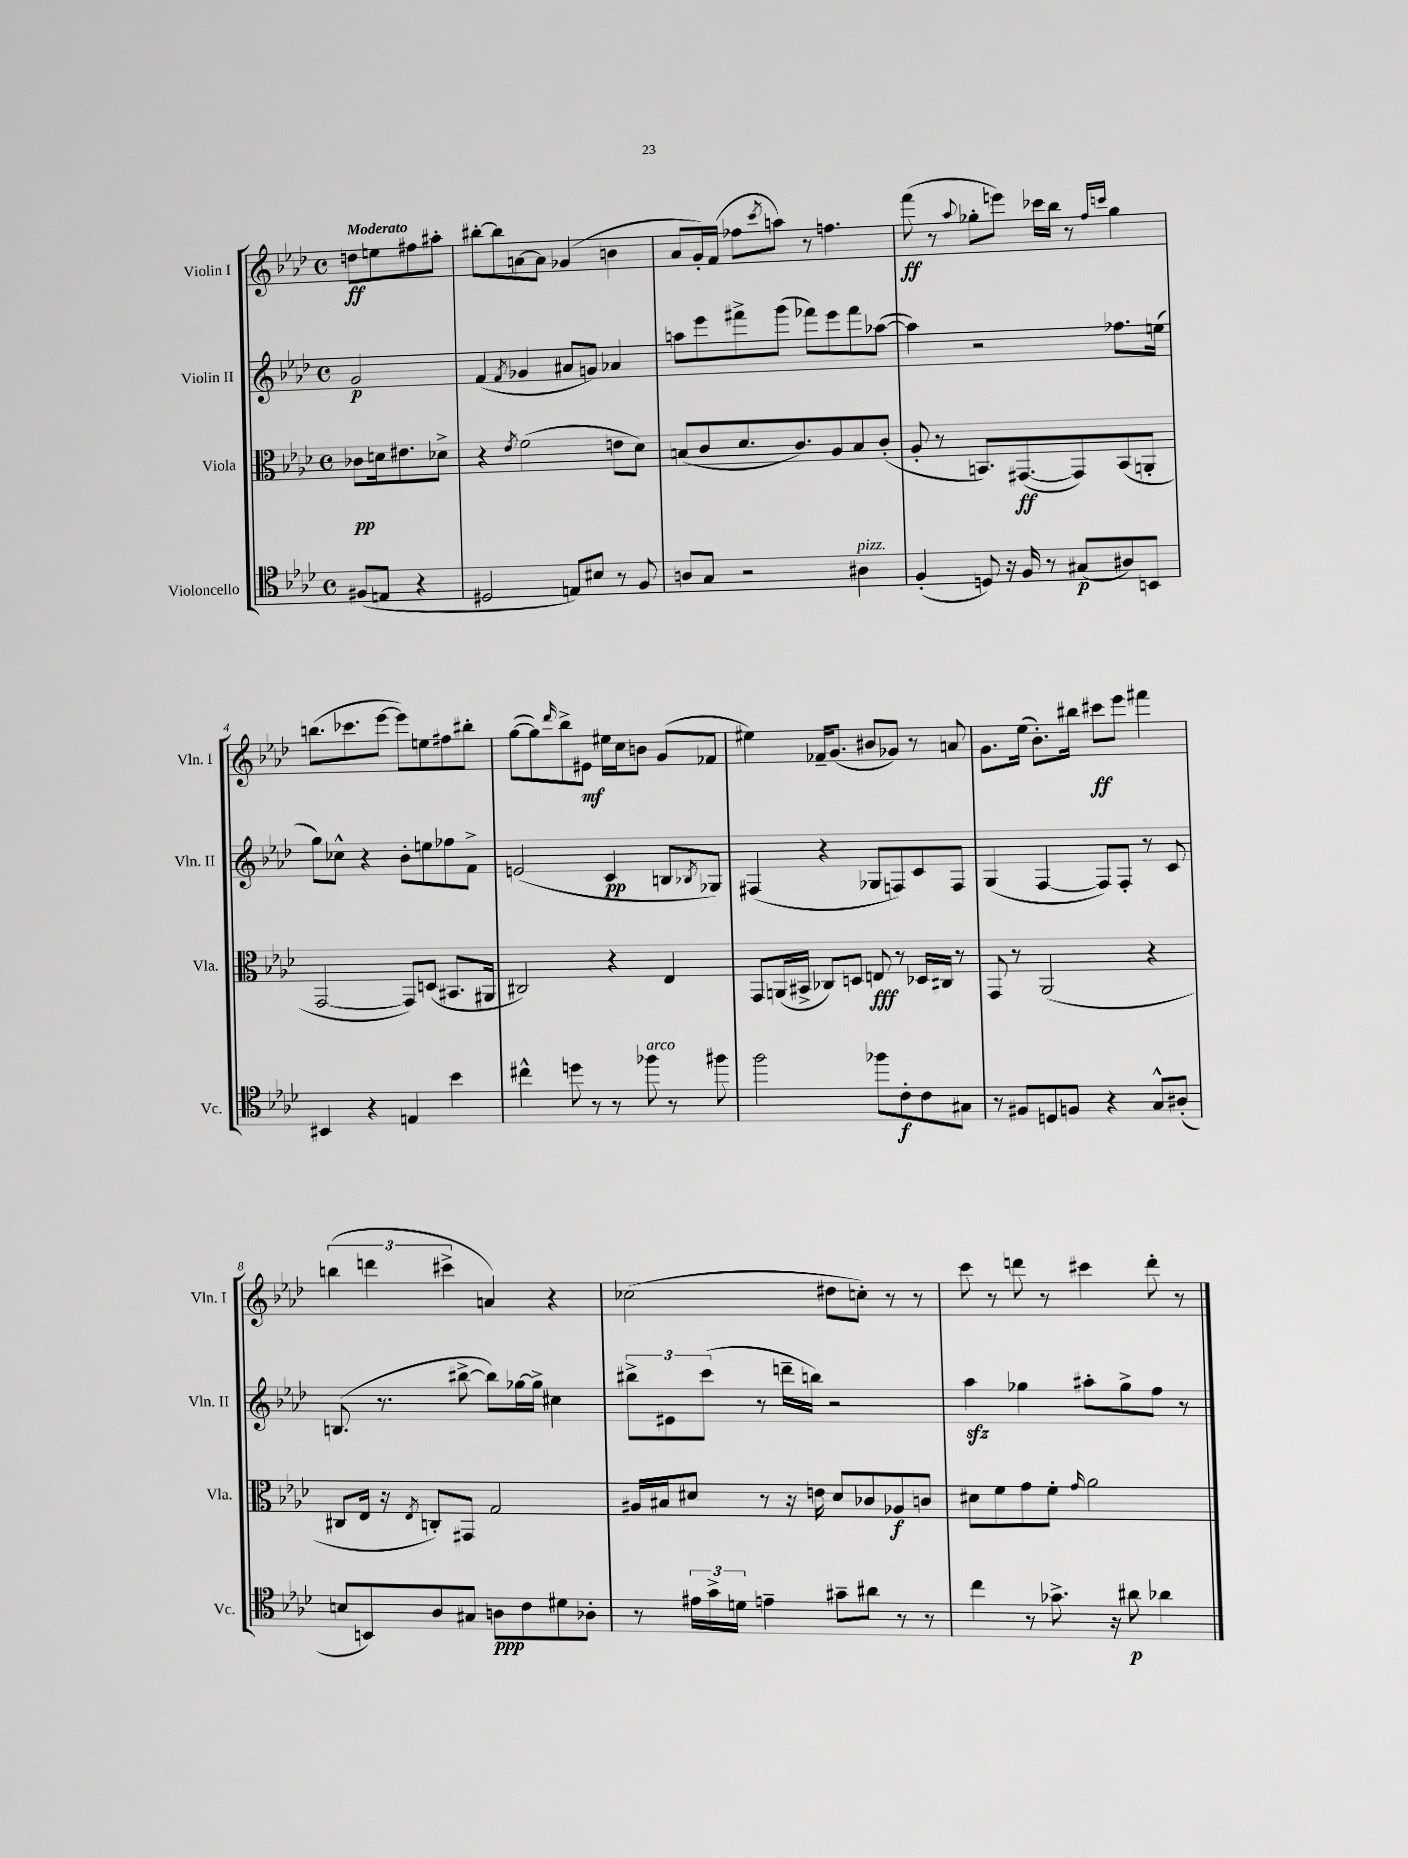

**kern	**dynam	**kern	**dynam	**kern	**dynam	**kern	**dynam
*part4	*part4	*part3	*part3	*part2	*part2	*part1	*part1
*staff4	*staff4	*staff3	*staff3	*staff2	*staff2	*staff1	*staff1
*I"Violoncello	*	*I"Viola	*	*I"Violin II	*	*I"Violin I	*
*I'Vc.	*	*I'Vla.	*	*I'Vln. II	*	*I'Vln. I	*
*clefC4	*	*clefC3	*	*clefG2	*	*clefG2	*
*k[b-e-a-d-]	*	*k[b-e-a-d-]	*	*k[b-e-a-d-]	*	*k[b-e-a-d-]	*
*M4/4	*	*M4/4	*	*M4/4	*	*M4/4	*
*met(c)	*	*met(c)	*	*met(c)	*	*met(c)	*
=	=	=	=	=	=	=	=
!	!	!	!	!	!	!LO:TX:a:B:t=Moderato	!
(8F#X/L	.	8c-X\L	pp	2g/	p	8ddn\L	ff
8En/J	.	16dn\k	.	.	.	8een\	.
.	.	8.e#X\	.	.	.	.	.
4r	.	.	.	.	.	8ff#X\	.
.	.	8d-X^\J	.	.	.	8aa#X'\J	.
=1	=1	=1	=1	=1	=1	=1	=1
2D#X/	.	4r	.	(4f/	.	[8bb#X'\L	.
.	.	.	.	.	.	8bb#\]	.
.	.	8qe-/	.	8qf/	.	.	.
.	.	(2f\	.	4g-X/	.	[8an\	.
.	.	.	.	.	.	8a\J]	.
8En/L)	.	.	.	8a#X/L	.	(4g-X/	.
8B#X/J	.	.	.	8gn/J)	.	.	.
8r	.	8en\L	.	4a-X/	.	4bn\	.
8F/	.	8d-\J)	.	.	.	.	.
=2	=2	=2	=2	=2	=2	=2	=2
8An/L	.	(8Bn/L	.	8aan\L	.	8a-/L	.
8G/J	.	8c/	.	8eee-\	.	16g'/L)	.
.	.	.	.	.	.	(16f/JJ	.
2r	.	8.d-/	.	8fff#X^\	.	8ff-X\L	.
.	.	.	.	.	.	8qccc/	.
.	.	.	.	(8ggg\J	.	8aan\J)	.
.	.	8.c/)	.	.	.	.	.
.	.	.	.	8fff-X\L)	.	8r	.
.	.	8A-/	.	8eee-\	.	4.ffn\	.
!LO:TX:a:i:t=pizz.	!	!	!	!	!	!	!
4A#X\	.	8B/	.	8fff-\	.	.	.
.	.	(8c'/J	.	([8aa-X\J	.	.	.
=3	=3	=3	=3	=3	=3	=3	=3
(4F'/	.	8A-'/	.	4aa-\])	.	(8fff\	ff
.	.	8r	.	.	.	8r	.
.	.	.	.	.	.	8qqaa-/	.
8Dn/)	.	8.BBn/L)	.	2r	.	8gg-X'\L	.
16r	.	.	.	.	.	8eeen\J)	.
16F/	.	([8.GG#X/	ff	.	.	.	.
8r	.	.	.	.	.	16ccc-X\LL	.
.	.	.	.	.	.	16bb-\JJ	.
(8G#X/L	p	8GG#/])	.	.	.	8r	.
.	.	.	.	.	.	16qqff/LL	.
.	.	.	.	.	.	16qqcccn/JJ	.
8A#X/)	.	(8BB/	.	8.ff-X\L	.	4gg-\	.
8BBn/J	.	8AAn'/J	.	.	.	.	.
.	.	.	.	(16een\Jk	.	.	.
!!LO:LB:g=z
=4	=4	=4	=4	=4	=4	=4	=4
4BB#X/	.	[2GG/	.	8gg\L)	.	(8.bbn\L	.
.	.	.	.	8cc-X^^\J	.	.	.
.	.	.	.	.	.	8.ccc-X\	.
4r	.	.	.	4r	.	.	.
.	.	.	.	.	.	[8eee-\J	.
4En/	.	8GG/L])	.	8b-'\L	.	8eee-\L])	.
.	.	(8Dn/J	.	8een\	.	8een\	.
4b-\	.	8.BB#X/L	.	8ff-X\	.	8ff#X\	.
.	.	.	.	8f^\J	.	8bb#X'\J	.
.	.	16AA#X/Jk	.	.	.	.	.
=5	=5	=5	=5	=5	=5	=5	=5
4cc#X^^\	.	2C#X/)	.	(2en/	.	([8gg\L	.
.	.	.	.	.	.	8gg\])	.
.	.	.	.	.	.	16qqddd-/	.
8ddn\	.	.	.	.	.	8bb-^\	.
8r	.	.	.	.	.	8e#X\J	mf
8r	.	4r	.	4c/	pp	16ee#X\LL	.
.	.	.	.	.	.	16cc\J	.
!LO:TX:a:i:t=arco	!	!	!	!	!	!	!
8ff-X\	.	.	.	.	.	8bn\J	.
8r	.	4E-/	.	8Bn/L	.	(8g/L	.
.	.	.	.	8qB-X/	.	.	.
8ff#X\	.	.	.	8G-X/J)	.	8f-X/J	.
=6	=6	=6	=6	=6	=6	=6	=6
2ff\	.	8GG/L	.	(4F#X/	.	4ee#X\)	.
.	.	(16AAn/L	.	.	.	.	.
.	.	16BB#X^/JJ	.	.	.	.	.
.	.	8C-X/L)	.	4r	.	16f-X~/KL	.
.	.	.	.	.	.	(8.g/J	.
.	.	8Dn/J	.	.	.	.	.
8ff-X\L	.	8En/	fff	8G-X/L	.	8b#X/L	.
8c'\	f	8r	.	8Fn/)	.	8g-X/J)	.
8c\	.	16D-X/LL	.	8c/	.	8r	.
.	.	16C#X/JJ	.	.	.	.	.
8G#X\J	.	8r	.	8F/J	.	8an/	.
=7	=7	=7	=7	=7	=7	=7	=7
8r	.	8GG/	.	(4G/	.	8.g\L	.
8F#X/L	.	8r	.	.	.	.	.
.	.	.	.	.	.	(16ee-\Jk	.
8Dn/	.	(2AA-/	.	[4F/	.	8.b-'\L)	.
8Fn/J	.	.	.	.	.	.	.
.	.	.	.	.	.	16bb#X\Jk	.
4r	.	.	.	8F/L])	.	8ccc#X\L	ff
.	.	.	.	8F'/J	.	8eee-\J	.
8G^^/L	.	4r	.	8r	.	4fff#X\	.
(8A#X'/J	.	.	.	8c/	.	.	.
!!LO:LB:g=z
=8	=8	=8	=8	=8	=8	=8	=8
8Bn/L	.	8C#X/L	.	(8.Bn/	.	(6bbn\	.
8BBn/)	.	16E-/Jk	.	.	.	.	.
.	.	.	.	.	.	6dddn\	.
.	.	16r	.	8.r	.	.	.
.	.	8qE-/	.	.	.	.	.
8A-/	.	8Cn'/L)	.	.	.	.	.
.	.	.	.	.	.	6ccc#X^\	.
8G#X/J	.	8GG#X/J	.	[8bb#X^\	.	.	.
8An\L	ppp	2G/	.	8bb#\L])	.	4an/)	.
8c\	.	.	.	[16gg-X\L	.	.	.
.	.	.	.	16gg-^\JJ]	.	.	.
8d#X\	.	.	.	4cc#X\	.	4r	.
8A-X'\J	.	.	.	.	.	.	.
=9	=9	=9	=9	=9	=9	=9	=9
8r	.	16A#X/LL	.	12bb#X^\L	.	(2cc-X\	.
.	.	16B#X/J	.	.	.	.	.
.	.	.	.	12e#X\	.	.	.
24e#X\LL	.	8d#X/J	.	.	.	.	.
24g^\	.	.	.	(12ccc\J	.	.	.
24dn\JJ	.	.	.	.	.	.	.
4en~\	.	8r	.	8r	.	.	.
.	.	16r	.	16dddn~\LL	.	.	.
.	.	16en\	.	16bbn\JJ)	.	.	.
8g#X~\L	.	8d#/L	.	2r	.	8dd#X\L	.
8a#X\J	.	8c-X/	.	.	.	8ccn'\J)	.
8r	.	8A-X/	f	.	.	8r	.
8r	.	8cn/J	.	.	.	8r	.
=10	=10	=10	=10	=10	=10	=10	=10
4cc\	.	8d#X\L	.	4aa-zz\	.	8ccc\	.
.	.	8f\	.	.	.	8r	.
8r	.	8g\	.	4gg-X\	.	8dddn\	.
8.g-X^\	.	8f'\J	.	.	.	8r	.
.	.	16qqg/	.	.	.	.	.
.	.	2a-\	.	8aa#X'\L	.	4ccc#X\	.
16r	.	.	.	.	.	.	.
8a#X\	p	.	.	8gg-^\	.	.	.
4a-X\	.	.	.	8ff\J	.	8ddd'\	.
.	.	.	.	8r	.	8r	.
==	==	==	==	==	==	==	==
*-	*-	*-	*-	*-	*-	*-	*-
